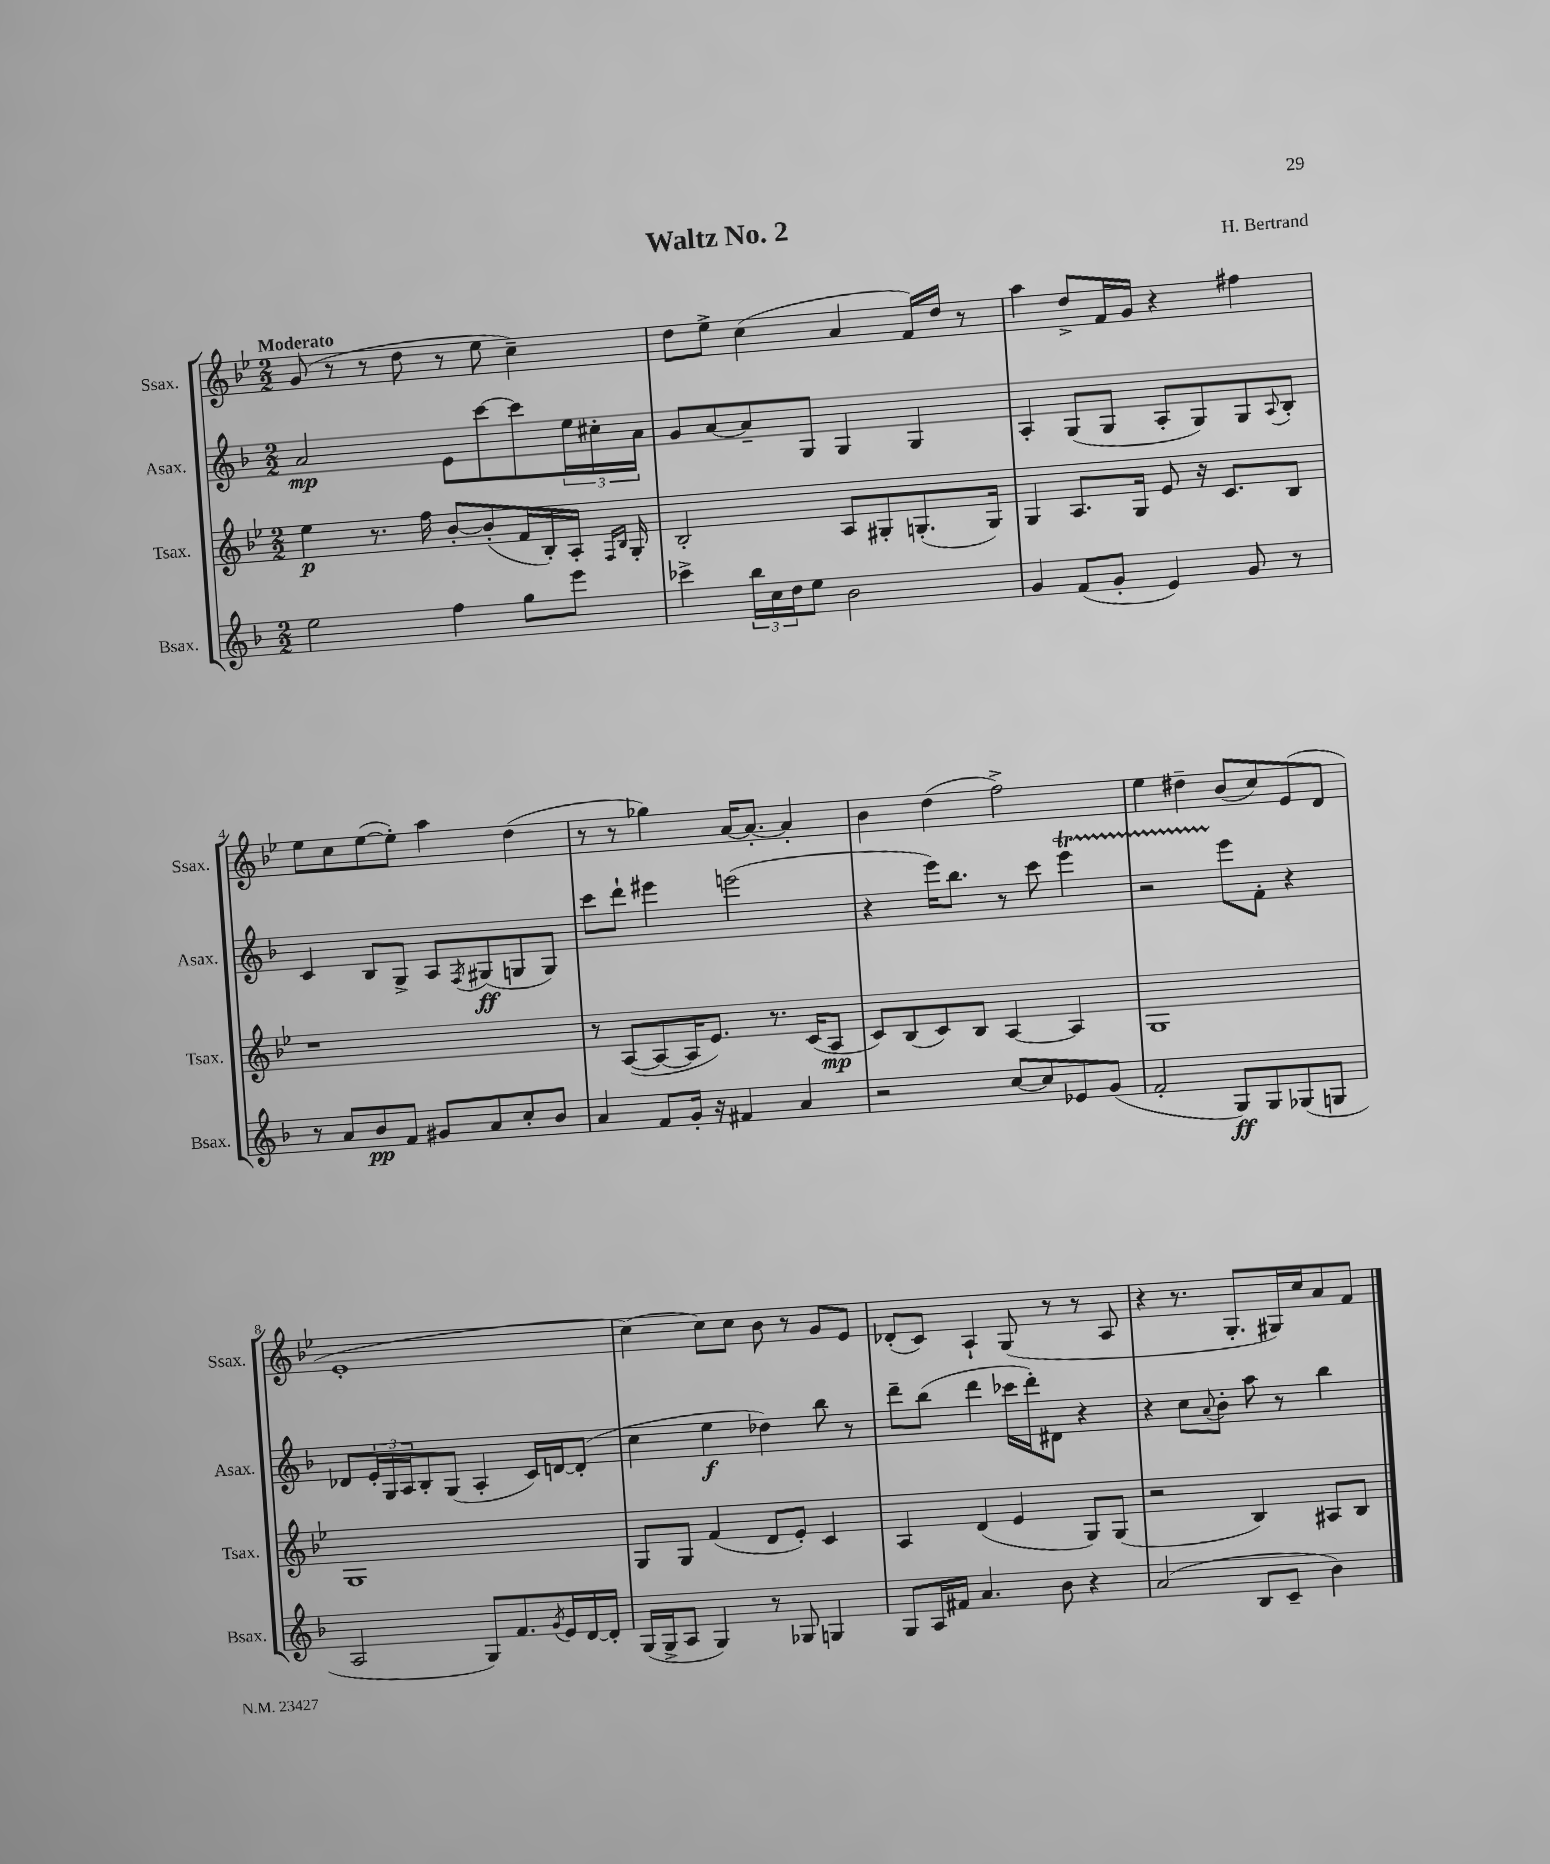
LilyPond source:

\header { title = "Waltz No. 2" composer = "H. Bertrand" }
<<
\new StaffGroup <<
\new Staff = "s0" \with { instrumentName = "Ssax." shortInstrumentName = "Ssax." } {
    \clef treble \key bes \major \numericTimeSignature \time 2/2 \tempo "Moderato"
    g'8( r8 r8 d''8 r8 ees''8 c''4--) |
    d''8 ees''8-> c''4( a'4 f'16) d''16 r8 |
    a''4 d''8-> f'16 g'16 r4 fis''4 |
    ees''8 c''8 ees''8~( ees''8-.) a''4 d''4( |
    r8 r8 ges''4) a'16~ a'8.~-. a'4-. |
    bes'4 d''4( f''2->) |
    ees''4 dis''4-- bes'8( c''8) ees'8( d'8 |
    ees'1-. |
    c''4~) c''8 c''8 bes'8 r8 g'8 ees'8 |
    des'8-.( c'8) a4-! g8( r8 r8 a8 |
    r4 r8. g8.-. gis16) c''16 a'8 f'8 \bar "|." |
}
\new Staff = "s1" \with { instrumentName = "Asax." shortInstrumentName = "Asax." } {
    \clef treble \key f \major \numericTimeSignature \time 2/2
    a'2\mp e'8 c'''8~ c'''8 \tuplet 3/2 { e''16 cis''16-. a'16 } |
    g'8 a'8~ a'8-- g8 g4 g4 |
    a4-. g8( g8 a8-. g8) g8 \appoggiatura { a8 } bes8-. |
    c'4 bes8 g8-> a8 \acciaccatura { f8 } gis8\ff( g8 g8) |
    c'''8 d'''8-! eis'''4 e'''2( |
    r4 e'''16) bes''8. r8 c'''8 e'''4\startTrillSpan |
    r2 e'''8\stopTrillSpan f'8-. r4 |
    des'8 \tuplet 3/2 { e'16-. g16 a16 } bes8-. g8( a4-. c'16) d'16~ d'8-.( |
    c''4 e''4\f des''4) bes''8 r8 |
    d'''8-- bes''8( d'''4 ces'''16 d'''16-.) dis'8 r4 |
    r4 c''8 \appoggiatura { a'8 } bes'8-. a''8 r8 bes''4 \bar "|." |
}
\new Staff = "s2" \with { instrumentName = "Tsax." shortInstrumentName = "Tsax." } {
    \clef treble \key bes \major \numericTimeSignature \time 2/2
    ees''4\p r8. f''16 bes'8~-. bes'8-.( f'16 bes16-.) a16-. \grace { f16 bes16 } g16-. |
    bes2-. a8 gis8-. g8.-.( g16) |
    g4 a8. g16 ees'8 r16 c'8. bes8 |
    r1 |
    r8 a8~( a8~ a16 ees'8.) r8. c'16( a8\mp |
    c'8) bes8( c'8) bes8 a4~ a4 |
    g1 |
    g1 |
    g8 g8 f'4( d'8 ees'8-.) c'4 |
    a4 d'4( ees'4 g8) g8( |
    r2 bes4) ais8 bes8 \bar "|." |
}
\new Staff = "s3" \with { instrumentName = "Bsax." shortInstrumentName = "Bsax." } {
    \clef treble \key f \major \numericTimeSignature \time 2/2
    e''2 f''4 g''8 e'''8 |
    ces'''4-> \tuplet 3/2 { bes''16 c''16 d''16 } e''8 bes'2 |
    g'4 f'8( g'8-. e'4) g'8 r8 |
    r8 a'8 bes'8\pp f'8 gis'8 a'8 c''8-. bes'8 |
    a'4 f'8 g'16-. r16 fis'4 a'4 |
    r2 c''8~ c''8 ees'8 g'8( |
    f'2-. g8\ff) g8 ges8( g8 |
    a2 g8) f'8. \acciaccatura { g'8 } e'16 d'16~ d'16-. |
    g16( g16-> a8 g4) r8 ges8 g4 |
    g8 a16 fis'16 a'4. bes'8 r4 |
    a'2( bes8 c'8-- bes'4) \bar "|." |
}
>>
>>
